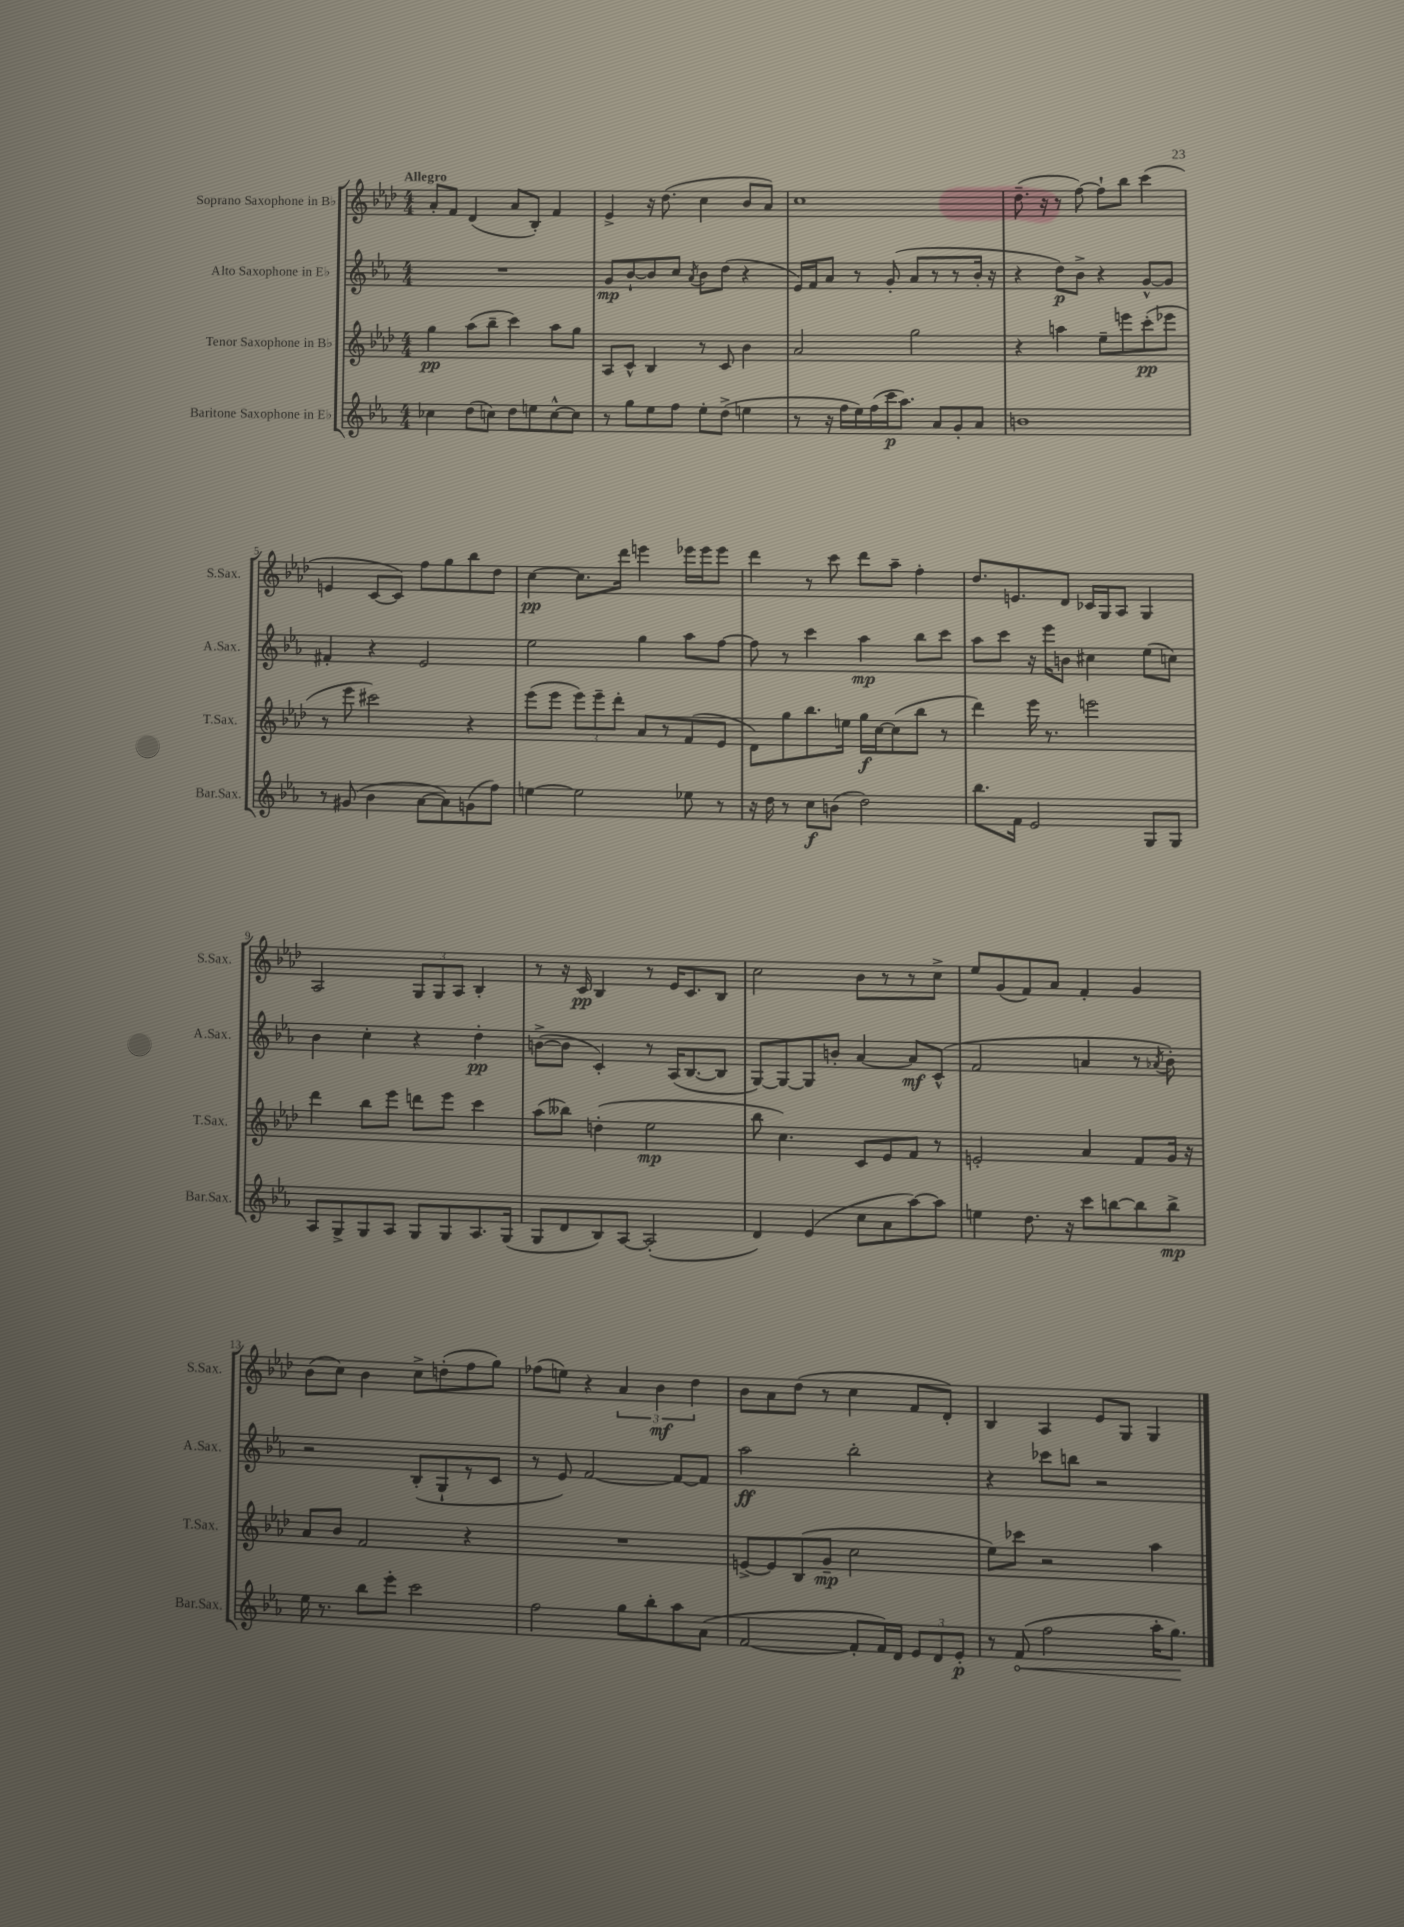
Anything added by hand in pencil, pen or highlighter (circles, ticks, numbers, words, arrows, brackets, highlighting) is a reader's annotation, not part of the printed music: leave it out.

**kern	**dynam	**kern	**dynam	**kern	**dynam	**kern	**dynam
*part4	*part4	*part3	*part3	*part2	*part2	*part1	*part1
*staff4	*staff4	*staff3	*staff3	*staff2	*staff2	*staff1	*staff1
*I"Baritone Saxophone in E♭	*	*I"Tenor Saxophone in B♭	*	*I"Alto Saxophone in E♭	*	*I"Soprano Saxophone in B♭	*
*I'Bar.Sax.	*	*I'T.Sax.	*	*I'A.Sax.	*	*I'S.Sax.	*
*clefG2	*	*clefG2	*	*clefG2	*	*clefG2	*
*k[b-e-a-]	*	*k[b-e-a-d-]	*	*k[b-e-a-]	*	*k[b-e-a-d-]	*
*M4/4	*	*M4/4	*	*M4/4	*	*M4/4	*
=1	=1	=1	=1	=1	=1	=1	=1
!	!	!	!	!	!	!LO:TX:a:B:t=Allegro	!
4cc-X\	.	4gg\	pp	1r	.	8a-'/L	.
.	.	.	.	.	.	8f/J	.
(8dd\L	.	(8aa-\L	.	.	.	(4d-/	.
8ccn\J)	.	8bb-~\J	.	.	.	.	.
8dd\L	.	4ccc\)	.	.	.	8a-/L	.
8een\	.	.	.	.	.	8B-'/J)	.
[8cc^^\	.	8aa-\L	.	.	.	4f/	.
8cc\J]	.	8gg\J	.	.	.	.	.
=2	=2	=2	=2	=2	=2	=2	=2
8r	.	8A-/L	.	8g/L	mp	4e-^/	.
8gg\L	.	8c^^/J	.	[8b-`/	.	.	.
8ee-\	.	4B-/	.	8b-/]	.	16r	.
.	.	.	.	.	.	(8.dd-\	.
8ff\J	.	.	.	8cc/J	.	.	.
.	.	.	.	8qa-/	.	.	.
8ee-'\L	.	8r	.	8b-\L	.	4cc\	.
(8dd^\J	.	8c/	.	(8dd\J	.	.	.
4een\	.	4b-\	.	4r	.	8b-/L	.
.	.	.	.	.	.	8a-/J)	.
=3	=3	=3	=3	=3	=3	=3	=3
8r	.	2a-/	.	16e-/LL)	.	1cc	.
.	.	.	.	16f/J	.	.	.
16r	.	.	.	8a-/J	.	.	.
16ff\LL	.	.	.	.	.	.	.
16ee-\)	.	.	.	8r	.	.	.
(16ff\	.	.	.	.	.	.	.
16ccc\J	p	.	.	(8g'/	.	.	.
8.aa-\J)	.	.	.	.	.	.	.
.	.	2gg\	.	8a-/L	.	.	.
8a-/L	.	.	.	8r	.	.	.
8g'/	.	.	.	8r	.	.	.
8a-/J	.	.	.	16b-'/Jk	.	.	.
.	.	.	.	16r	.	.	.
=4	=4	=4	=4	=4	=4	=4	=4
1bn	.	4r	.	4r	.	(8.dd-~\	.
.	.	.	.	.	.	16r	.
.	.	4aan\	.	8dd\L)	p	8r	.
.	.	.	.	8b-^\J	.	[8ff\)	.
.	.	8ee-~\L	.	4r	.	8ff`\L]	.
.	.	8eeen\	.	.	.	8bb-\J	.
.	.	(8ccc'\	pp	[8g^^/L	.	(4ccc\	.
.	.	8eee-X\J	.	8g/J]	.	.	.
!!LO:LB:g=z
=5	=5	=5	=5	=5	=5	=5	=5
8r	.	8r	.	4f#X'/	.	4en/	.
(8g#X/	.	8eee-\	.	.	.	.	.
4b-\	.	2ccc#X\)	.	4r	.	[8c/L	.
.	.	.	.	.	.	8c/J])	.
[8a-\L	.	.	.	2e-/	.	8ff\L	.
8a-\])	.	.	.	.	.	8gg\	.
(8gn\	.	4r	.	.	.	8bb-\	.
8ff\J)	.	.	.	.	.	8dd-\J	.
=6	=6	=6	=6	=6	=6	=6	=6
[4een\	.	(8eee-\L	.	2ee-\	.	[4cc\	pp
.	.	8eee-\J	.	.	.	.	.
2ee\]	.	12eee-\L)	.	.	.	8.cc\L]	.
.	.	12eee-~\	.	.	.	.	.
.	.	12ddd-'\J	.	.	.	.	.
.	.	.	.	.	.	16ddd-\Jk	.
.	.	8a-/L	.	4gg\	.	4eeen\	.
.	.	8r	.	.	.	.	.
8ee-X\	.	(8f/	.	8aa-\L	.	16eee-X\LL	.
.	.	.	.	.	.	16eee-\J	.
8r	.	8e-/J	.	[8ff\J	.	8eee-\J	.
=7	=7	=7	=7	=7	=7	=7	=7
16r	.	8d-\L)	.	8ff\]	.	4ddd-\	.
16dd\	.	.	.	.	.	.	.
8r	.	8gg\	.	8r	.	.	.
8cc\L	f	8.bb-\	.	4ccc\	.	8r	.
(8bn\J	.	.	.	.	.	8ccc\	.
.	.	16een\Jk	.	.	.	.	.
2dd\)	.	16gg\LL	f	4aa-\	mp	8ddd-\L	.
.	.	[16cc\J	.	.	.	.	.
.	.	(8cc\]	.	.	.	8aa-~\J	.
.	.	8bb-\J	.	8bb-\L	.	4ff'\	.
.	.	8r	.	8ccc\J	.	.	.
=8	=8	=8	=8	=8	=8	=8	=8
8.bb-\L	.	4ddd-\)	.	8aa-\L	.	8.dd-/L	.
.	.	.	.	8ccc\J	.	.	.
16f\Jk	.	.	.	.	.	8.en/	.
2e-/	.	16eee-\	.	16r	.	.	.
.	.	8.r	.	16eee-\KL	.	.	.
.	.	.	.	8bn\J	.	8d-/J	.
.	.	2eeen\	.	4cc#X\	.	16c-X/LL	.
.	.	.	.	.	.	16G/J	.
.	.	.	.	.	.	8A-/J	.
8G/L	.	.	.	(8ee-\L	.	4G/	.
8G/J	.	.	.	8ccn\J)	.	.	.
!!LO:LB:g=z
=9	=9	=9	=9	=9	=9	=9	=9
8A-/L	.	4ddd-\	.	4b-\	.	2A-/	.
8G^/	.	.	.	.	.	.	.
8G/	.	8bb-\L	.	4cc'\	.	.	.
8A-/J	.	8eee-\J	.	.	.	.	.
8G/L	.	8dddn\L	.	4r	.	12G/L	.
.	.	.	.	.	.	12G/	.
8G/	.	8eee-\J	.	.	.	.	.
.	.	.	.	.	.	12A-/J	.
8.A-/	.	4ccc\	.	4dd'\	pp	4B-'/	.
(16G/Jk	.	.	.	.	.	.	.
=10	=10	=10	=10	=10	=10	=10	=10
8G/L	.	(8aa-\L	.	([8bn^\L	.	8r	.
8d/	.	8bb--X\J)	.	8b\J]	.	16r	.
.	.	.	.	.	.	16c/	pp
8B-/)	.	(4ddn'\	.	4c'/)	.	4B-/	.
[8A-/J	.	.	.	.	.	.	.
(2A-'/]	.	2ee-\	mp	8r	.	8r	.
.	.	.	.	(16A-/KL	.	16e-/KL	.
.	.	.	.	[8.B-/	.	8.c/	.
.	.	.	.	8B-/J]	.	8B-/J	.
=11	=11	=11	=11	=11	=11	=11	=11
4d/)	.	8bb-\	.	[8G/L)	.	2cc\	.
.	.	4.cc\)	.	8G/_	.	.	.
(4e-/	.	.	.	8G/]	.	.	.
.	.	.	.	8bn'/J	.	.	.
8cc\L	.	8c/L	.	[4a-/	.	8b-\L	.
8a-\	.	8e-/	.	.	.	8r	.
[8aa-\)	.	8f/J	.	8a-/L]	mf	8r	.
8aa-\J]	.	8r	.	(8c^^/J	.	8cc^\J	.
=12	=12	=12	=12	=12	=12	=12	=12
4een\	.	2en'/	.	2f/	.	8ee-/L	.
.	.	.	.	.	.	(8g/	.
8.dd\	.	.	.	.	.	8f/)	.
.	.	.	.	.	.	8a-/J	.
16r	.	.	.	.	.	.	.
8ccc\L	.	4a-/	.	4an/	.	4f'/	.
[8bbn\	.	.	.	.	.	.	.
8bb\]	.	8f/L	.	8r	.	4g/	.
.	.	.	.	8qa-X/	.	.	.
8bb^\J	mp	16g/Jk	.	8b-'\)	.	.	.
.	.	16r	.	.	.	.	.
!!LO:LB:g=z
=13	=13	=13	=13	=13	=13	=13	=13
16ee-\	.	8a-/L	.	2r	.	(8b-\L	.
8.r	.	.	.	.	.	.	.
.	.	8b-/J	.	.	.	8cc\J)	.
8bb-\L	.	2f/	.	.	.	4b-\	.
8eee-'\J	.	.	.	.	.	.	.
2ccc\	.	.	.	(8B-'/L	.	8cc^\L	.
.	.	.	.	8G`/	.	(8ddn'\	.
.	.	4r	.	8r	.	8ff\	.
.	.	.	.	8c/J	.	8gg\J)	.
=14	=14	=14	=14	=14	=14	=14	=14
2ff\	.	1r	.	8r	.	(8ff-X\L	.
.	.	.	.	8e-/)	.	8een\J)	.
.	.	.	.	[2f/	.	4r	.
8gg\L	.	.	.	.	.	6a-/	.
8bb-'\	.	.	.	.	.	.	.
.	.	.	.	.	.	6b-\	mf
8aa-\	.	.	.	8f/L_	.	.	.
.	.	.	.	.	.	6dd-\	.
(8a-\J	.	.	.	8f/J]	.	.	.
=15	=15	=15	=15	=15	=15	=15	=15
[2f/	.	[8en^/L	.	2aa-\	ff	8b-\L	.
.	.	8e/]	.	.	.	8a-\	.
.	.	(8B-/	.	.	.	(8dd-\J	.
.	.	8g~/J	mp	.	.	8r	.
8f'/L]	.	2cc\	.	2bb-'\	.	4cc\	.
16f/L)	.	.	.	.	.	.	.
16d/JJ	.	.	.	.	.	.	.
12e-/L	.	.	.	.	.	8f/L	.
12d/	.	.	.	.	.	.	.
.	.	.	.	.	.	8d-'/J)	.
12e-'/J	p	.	.	.	.	.	.
=16	=16	=16	=16	=16	=16	=16	=16
8r	.	8ee-\L)	.	4r	.	4B-/	.
!	!LO:HP:b	!	!	!	!	!	!
(8f/	<	8ccc-X\J	.	.	.	.	.
2ff\	.	2r	.	8ccc-X\L	.	4A-/	.
.	.	.	.	8bbn\J	.	.	.
.	.	.	.	2r	.	8e-/L	.
.	.	.	.	.	.	8G/J	.
16aa-'\KL	.	4aa-\	.	.	.	4G/	.
8.gg\J)	.	.	.	.	.	.	.
.	[	.	.	.	.	.	.
==	==	==	==	==	==	==	==
*-	*-	*-	*-	*-	*-	*-	*-
